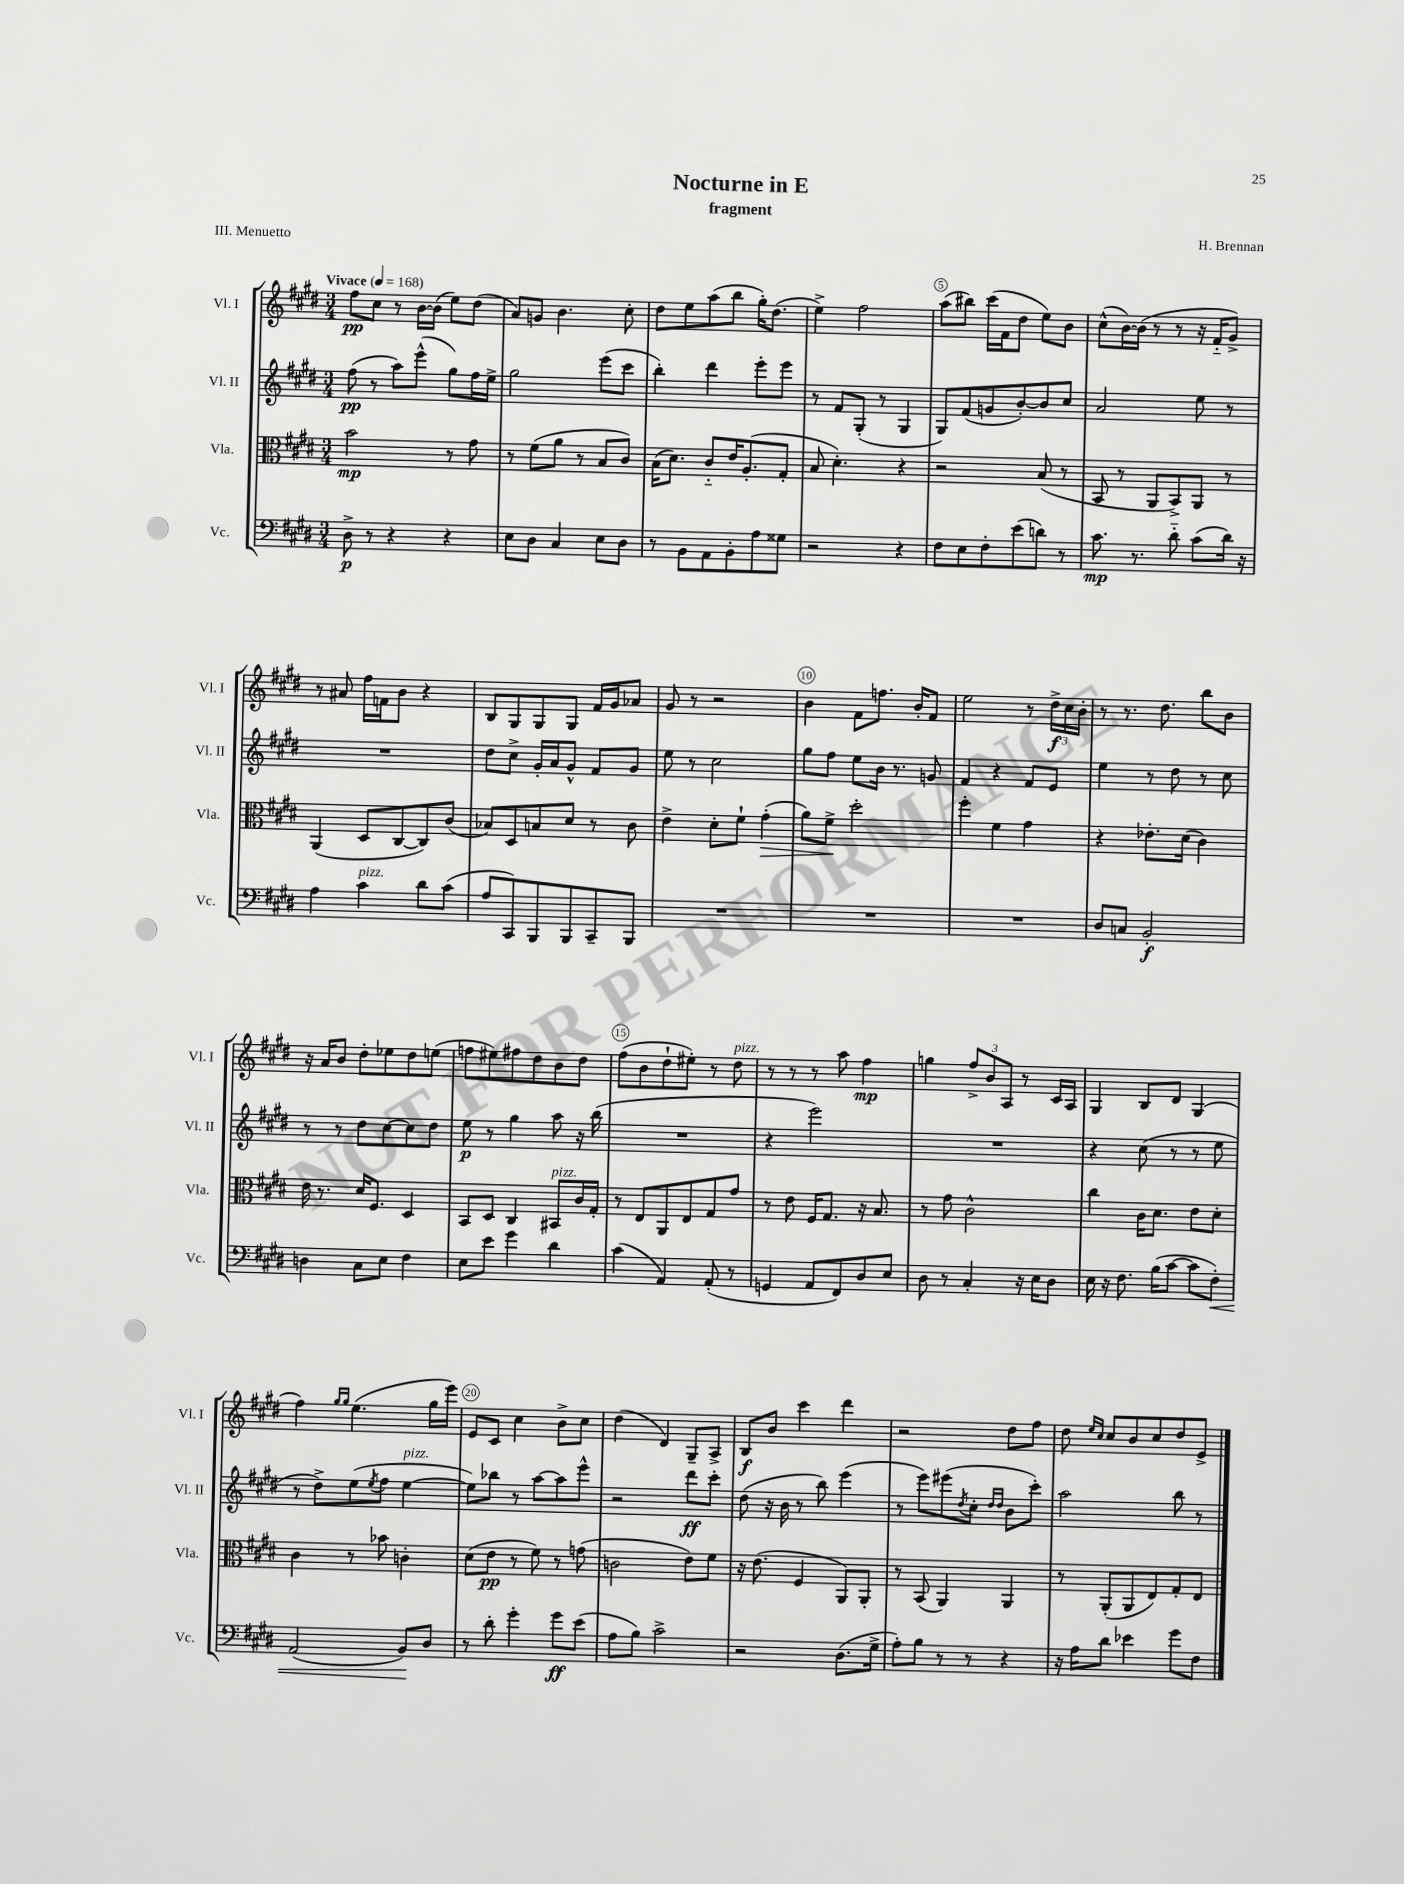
\header { title = "Nocturne in E" composer = "H. Brennan" subtitle = "fragment" piece = "III. Menuetto" }
<<
\new StaffGroup <<
\new Staff = "s0" \with { instrumentName = "Vl. I" shortInstrumentName = "Vl. I" } {
    \clef treble \key e \major \numericTimeSignature \time 3/4 \tempo "Vivace" 4 = 168
    fis''8\pp cis''8 r8 b'16~ b'16( e''8) dis''8( |
    a'8) g'8 b'4. cis''8-. |
    dis''8 e''8 a''8( b''8 gis''16-.) dis''8.( |
    e''4->) fis''2 |
    a''8( bis''8) cis'''16( fis'16 dis''8 e''8) b'8 |
    cis''8-^( b'16~) b'16( r8 r8 r16 fis'16-_ gis'8->) |
    r8 ais'8 fis''16 f'16 b'8 r4 |
    b8 gis8 gis8 gis8 fis'16 gis'16 aes'8 |
    gis'8 r8 r2 |
    b'4 fis'8 f''8. b'16-. fis'8 |
    e''2 r8 \tuplet 3/2 { dis''16->\f cis''16 b'16-. } |
    r8 r8. dis''8. b''8 b'8 |
    r16 a'16 b'8 dis''8-. ees''8 dis''8 e''8( |
    f''8 eis''8) fis''8 dis''8 b'8 dis''8 |
    fis''8( b'8 dis''8-! eis''8-.) r8 dis''8^\markup { \italic "pizz." } |
    r8 r8 r8 a''8 fis''4\mp |
    g''4 \tuplet 3/2 { fis''8-> b'8 a8 } r8 cis'16 a16 |
    gis4 b8 dis'8 gis4( |
    fis''4) \grace { gis''16 gis''16 } e''4.( gis''16 e'''16) |
    e'8 cis'8 cis''4 b'8-> cis''8 |
    dis''4( dis'4) gis8-- a8-> |
    b8\f b'8 cis'''4 dis'''4 |
    r2 dis''8 fis''8 |
    dis''8 \grace { e''16 cis''16 } cis''8 b'8 cis''8 dis''8 e'8-> \bar "|." |
}
\new Staff = "s1" \with { instrumentName = "Vl. II" shortInstrumentName = "Vl. II" } {
    \clef treble \key e \major \numericTimeSignature \time 3/4
    fis''8\pp( r8 a''8) e'''8-^( gis''8) fis''16 e''16-> |
    gis''2 e'''8( cis'''8 |
    b''4-.) dis'''4 e'''8-. e'''8 |
    r8 fis'8 gis8-.( r8 gis4 |
    gis8) fis'8( g'8 b'8~-.) b'8 cis''8 |
    a'2 e''8 r8 |
    R2. |
    dis''8 cis''8-> gis'16-. a'16 gis'8-^ fis'8 gis'8 |
    e''8 r8 cis''2 |
    gis''8 fis''8 e''8 b'16 r8. g'8 |
    fis'4 r4 fis'8 e'8 |
    e''4 r8 dis''8 r8 cis''8 |
    r8 r8 dis''8 cis''8~ cis''8 dis''8 |
    e''8\p r8 gis''4 a''8 r16 b''16( |
    R2. |
    r4 e'''2) |
    R2. |
    r4 cis''8( r8 r8 e''8 |
    r8 dis''8->) e''8( \acciaccatura { e''8 } fis''8 e''4~^\markup { \italic "pizz." } |
    e''8) bes''8 r8 a''8~ a''8 e'''8-^ |
    r2 dis'''8\ff cis'''8-. |
    dis''8( r16 b'16 r8 b''8) e'''4( |
    r8 e'''8) eis'''8( \acciaccatura { dis''8 } cis''8-. \grace { dis''16 dis''16 } b'8 cis'''8-.) |
    a''2 b''8 r8 \bar "|." |
}
\new Staff = "s2" \with { instrumentName = "Vla." shortInstrumentName = "Vla." } {
    \clef alto \key e \major \numericTimeSignature \time 3/4
    b'2\mp r8 gis'8 |
    r8 fis'8( a'8 r8 b8 cis'8) |
    b16( dis'8.) cis'8-_ e'16 a8.-.( gis8-. |
    b8 dis'4.-.) r4 |
    r2 b8( r8 |
    b,8 r8 a,8 b,8->) a,8 r8 |
    a,4( dis8 cis8~ cis8) cis'8( |
    bes8) dis8 b8 dis'8 r8 cis'8 |
    e'4-> dis'8-. fis'8-! gis'4-.\>( |
    a'8) fis'8->\! dis''2-. |
    fis''4-. fis'4 gis'4 |
    r4 ees'8.-. dis'16( cis'4) |
    e'16 r8. dis'16 fis8. dis4 |
    b,8 dis8 cis4 bis,8^\markup { \italic "pizz." } cis'16 gis16-. |
    r8 e8 a,8 e8 gis8 gis'8 |
    r8 e'8 fis16 gis8. r16 b8. |
    r8 gis'8 cis'2-^ |
    cis''4 cis'16 dis'8. e'8 dis'8-. |
    cis'4 r8 bes'8 c'4-. |
    dis'8( e'8\pp r8 fis'8) r8 g'8( |
    c'2 e'8) fis'8 |
    r16 e'8.( fis4 a,8) a,8-. |
    r8 b,8( a,4) a,4 |
    r8 a,8-.( a,8 e8) gis8-. e8 \bar "|." |
}
\new Staff = "s3" \with { instrumentName = "Vc." shortInstrumentName = "Vc." } {
    \clef bass \key e \major \numericTimeSignature \time 3/4
    dis8->\p r8 r4 r4 |
    e8 dis8 cis4 e8 dis8 |
    r8 b,8 a,8 b,8-. a8 gisis8 |
    r2 r4 |
    fis8 e8 fis8-. e'8( d'8) r8 |
    cis'8.\mp r8. dis'8-_ cis'8( dis'16) r16 |
    a4 cis'4^\markup { \italic "pizz." } dis'8 cis'8( |
    a8 cis,8) b,,8 b,,8 cis,8-- b,,8 |
    R2. |
    R2. |
    R2. |
    dis8 c8 b,2-.\f |
    d4 cis8 e8 fis4 |
    e8 e'8 gis'4 dis'4 |
    cis'4( a,4) a,8-.( r8 |
    g,4 a,8 fis,8) dis8 e8 |
    dis8 r8 cis4-. r16 e16 dis8 |
    e16 r16 fis8. b16( cis'8~ cis'8 fis8-.\<) |
    a,2( b,8\!) dis8 |
    r8 dis'8-. gis'4-. gis'8\ff e'8( |
    a8 b8) cis'2-> |
    r2 dis8.( gis16-> |
    a8-.) b8 r8 r8 r4 |
    r16 a16 dis'8 ees'4 gis'8 fis8 \bar "|." |
}
>>
>>
\layout { \context { \Score \override BarNumber.break-visibility = ##(#f #t #t) barNumberVisibility = #(every-nth-bar-number-visible 5) \override BarNumber.stencil = #(make-stencil-circler 0.1 0.3 ly:text-interface::print) } }
